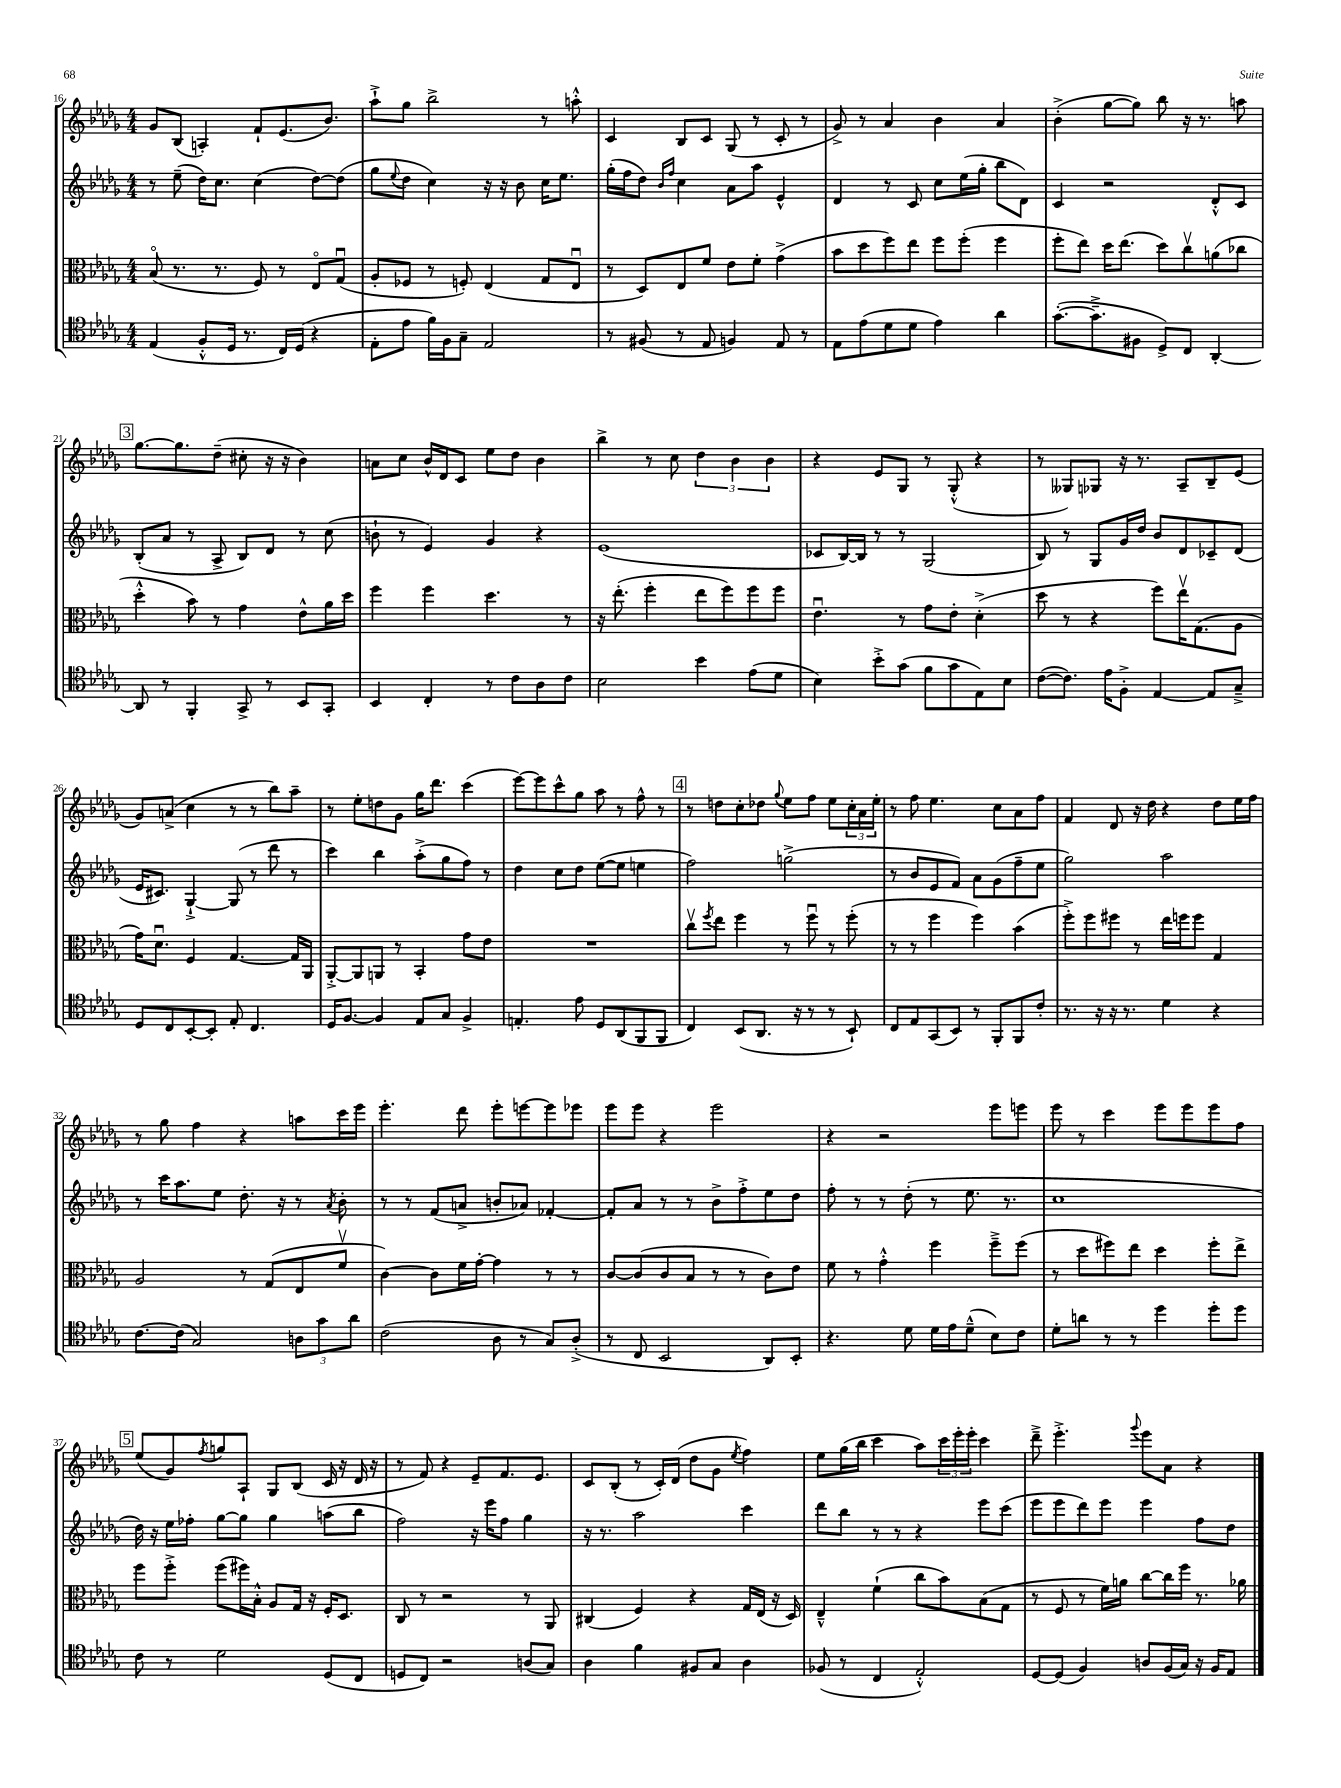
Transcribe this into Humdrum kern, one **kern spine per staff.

**kern	**kern	**kern	**kern
*staff4	*staff3	*staff2	*staff1
*clefC4	*clefC3	*clefG2	*clefG2
*k[b-e-a-d-g-]	*k[b-e-a-d-g-]	*k[b-e-a-d-g-]	*k[b-e-a-d-g-]
*M4/4	*M4/4	*M4/4	*M4/4
(4E-	(8B-o	8r	8g-
.	8.r	(8ee-~	(8B-
8F'^^	.	16dd-)	4A')
.	8.r	8.cc	.
16D-	.	.	.
8.r	.	.	.
.	8F)	(4cc	8f`
16C)	8r	.	(8.e-
(16D-	.	.	.
4r	8E-o	[8dd-)	.
.	.	.	8.b-)
.	(8G-u	(8dd-]	.
=	=	=	=
8E-'	8A-'	8gg-	8aa-`^
.	.	8qqee-	.
8e-	8F-	8dd-	8gg-
16f)	8r	4cc)	2bb-^
16F	.	.	.
8G-~	8F')	.	.
2E-	(4E-	16r	.
.	.	16r	.
.	.	8b-	.
.	8G-	16cc	8r
.	.	8.ee-	.
.	8E-u	.	8aa'^^
=	=	=	=
8r	8r	(16gg-'	4c
.	.	16ff	.
(8F#	8D-)	8dd-)	.
.	.	16qqb-	.
.	.	16qqff	.
8r	8E-	4cc	8B-
8E-	8f	.	8c
4F)	8e-	8a-	(8G-
.	8f'	8aa-	8r
8E-	(4g-^	4e-^^	8c'
8r	.	.	8r
=	=	=	=
8E-	8b-	4d-	8g-^)
(8e-	8dd-	.	8r
8d-	8ff)	8r	4a-
8d-	8ee-	8c	.
4e-)	8ff	8cc	4b-
.	(8ff'	(16ee-	.
.	.	16gg-'	.
4a-	4ff	8bb-	4a-
.	.	8d-)	.
=	=	=	=
([8.g-'	8ff'	4c	(4b-'^
.	8ee-)	.	.
8.g-~^]	.	.	.
.	16dd-	2r	[8gg-
.	(8.ee-	.	.
8F#	.	.	8gg-])
8D-^)	8dd-)	.	8bb-
8C	8ccv	.	16r
.	.	.	8.r
[4AA-'	(8a	8d-'^^	.
.	8cc-	8c	8aa
=	=	=	=
8AA-]	4dd-'^^	(8B-'	[8.gg-
8r	.	8a-	.
.	.	.	8.gg-]
4FF'	8b-)	8r	.
.	8r	8A-^	(8dd-~
8GG-^	4g-	8B-)	8cc#'
8r	.	8d-	16r
.	.	.	16r
8BB-	8e-^^	8r	4b-)
8GG-'	16a-	(8cc	.
.	16dd-	.	.
=	=	=	=
4BB-	4ff	8b`	8a
.	.	8r	8cc
4C'	4ff	4e-)	16b-^^
.	.	.	16d-
.	.	.	8c
8r	4.dd-	4g-	8ee-
8c	.	.	8dd-
8A-	.	4r	4b-
8c	8r	.	.
=	=	=	=
2B-	16r	(1e-	4bb-^
.	(8.ee-'	.	.
.	4ff'	.	8r
.	.	.	8cc
4b-	8ee-	.	6dd-
.	8ff)	.	.
.	.	.	6b-
(8e-	8ff	.	.
.	.	.	6b-
8d-	8ff	.	.
=	=	=	=
4B-)	4.e-u	8c-	4r
.	.	[16B-)	.
.	.	16B-]	.
8b-'^	.	8r	8e-
(8g-	8r	8r	8G-
8f	8g-	(2G-	8r
8g-	8e-'	.	(8G-'^^
8E-)	(4d-'^	.	4r
8B-	.	.	.
=	=	=	=
([8c	8dd-	8B-)	8r
8.c])	8r	8r	8G--)
.	4r	8G-	8G-
16e-	.	.	.
8F'^	.	16g-	16r
.	.	16dd-	8.r
[4E-	8ff)	8b-	.
.	16ee-v	8d-	8A-~
.	(8.G-	.	.
8E-]	.	8c-~	8B-~
8G-~^	8A-	(8d-	(8e-
=	=	=	=
8D-	16g-)	16e-	8g-)
.	8.d-u	8.c#)	.
8C	.	.	(8a^
[8BB-'	4F	[4G-`^	4cc
8BB-']	.	.	.
8E-'	[4.G-	(8G-]	8r
4.C	.	8r	8r
.	.	8ddd-	8bb-)
.	16G-]	8r	8aa-~
.	16AA-	.	.
=	=	=	=
16D-	[8AA-'^	4ccc)	8r
[8.F	.	.	.
.	8AA-]	.	8ee-'
4F]	8AA	4bb-	8dd
.	8r	.	8g-
8E-	4BB-'	(8aa-'^	16gg-
.	.	.	8.ddd-
8G-	.	8gg-	.
4F^	8g-	8ff)	(4ccc
.	8e-	8r	.
=	=	=	=
4.E'	1r	4dd-	[8eee-)
.	.	.	8eee-]
.	.	8cc	8ccc^^
8e-	.	8dd-	8gg-
8D-	.	([8ee-	8aa-
(8AA-	.	8ee-]	8r
8FF	.	4ee	8ff^^
8FF	.	.	8r
=	=	=	=
4C)	8ccv	2ff)	8r
.	8qff	.	.
.	8ee-	.	8dd
(8BB-	4ff	.	8cc'
8.AA-	.	.	8dd-
.	.	.	8qqgg-
.	8r	(2gg^	8ee-
16r	.	.	.
8r	8ffu	.	8ff
8r	8r	.	8ee-
8BB-`)	(8ff'	.	24cc'
.	.	.	24a-
.	.	.	24ee-'
=	=	=	=
8C	8r	8r	8r
8E-	8r	8b-	8ff
(8GG-	4ff	8e-	4.ee-
8BB-)	.	8f)	.
8r	4ff)	8a-	.
8FF'	.	(8g-	8cc
8FF	(4b-	8ff~	8a-
8c'	.	8ee-	8ff
=	=	=	=
8.r	8ff'^)	2gg-)	4f
.	8ff	.	.
16r	.	.	.
16r	8ff#	.	8d-
8.r	.	.	.
.	8r	.	16r
.	.	.	16dd-
4d-	16ee-	2aa-	4r
.	16ff	.	.
.	8ff	.	.
4r	4G-	.	8dd-
.	.	.	16ee-
.	.	.	16ff
=	=	=	=
[8.c	2A-	8r	8r
.	.	16ccc	8gg-
(16c]	.	8.aa-	.
2G-)	.	.	4ff
.	.	8ee-	.
.	8r	8.dd-'	4r
.	(8G-	.	.
.	.	16r	.
12A	8E-	8r	8aa
12g-	.	.	.
.	.	8qa-	.
.	8fv	8b-'	16ccc
12a-	.	.	.
.	.	.	16eee-
=	=	=	=
(2c	[4c)	8r	4.eee-'
.	.	8r	.
.	8c]	(8f	.
.	16f	8a^	8ddd-
.	[16g-'	.	.
8A-	4g-]	8b'	8eee-'
8r	.	8a-)	[8eee
8G-)	8r	[4f-'	8eee]
(8A-'^	8r	.	8eee-
=	=	=	=
8r	[8c	8f-']	8eee-
8C	(8c]	8a-	8eee-
2BB-	8c	8r	4r
.	8B-	8r	.
.	8r	8b-^	2eee-
.	8r	8ff'^	.
8AA-)	8c)	8ee-	.
8BB-'	8e-	8dd-	.
=	=	=	=
4.r	8f	8ff'	4r
.	8r	8r	.
.	4g-'^^	8r	2r
8d-	.	(8dd-'	.
16d-	4ff	8r	.
16e-	.	.	.
(8d-~^^	.	8.ee-	.
8B-)	8ff~^	.	8eee-
.	.	8.r	.
8c	(8ff	.	8eee
=	=	=	=
8d-'	8r	1cc	8eee-
8a	8dd-	.	8r
8r	8ff#)	.	4ccc
8r	8ee-	.	.
4dd-	4dd-	.	8eee-
.	.	.	8eee-
8dd-'	8ff#'	.	8eee-
8dd-	8ee-^	.	8ff
=	=	=	=
8c	8ff	16dd-)	(8ee-
.	.	16r	.
8r	8ff'^	16ee-	8g-)
.	.	16ff-'	.
.	.	.	8qff
2d-	(8ff	[8gg-	8gg
.	16ff#)	8gg-]	8A-`
.	16B-'^^	.	.
.	8A-	4gg-	8G-
.	16G-	.	(8B-
.	16r	.	.
(8D-	16F'	(8aa	16c
.	8.D-	.	16r
8C	.	8bb-	16d-
.	.	.	16r
=	=	=	=
8D	8C	2ff)	8r
8C)	8r	.	8f)
2r	2r	.	4r
.	.	16r	8e-~
.	.	16eee-	.
.	.	8ff	8.f
(8A	8r	4gg-	.
.	.	.	8.e-
8G-)	8AA-	.	.
=	=	=	=
4A-	(4C#	16r	8c
.	.	8.r	.
.	.	.	(8B-'
4f	4F)	2aa-	8r
.	.	.	16c')
.	.	.	(16d-
8F#	4r	.	8dd-
8G-	.	.	8g-
.	.	.	8qee-
4A-	16G-	4ccc	4ff)
.	(16E-	.	.
.	16r	.	.
.	16D-)	.	.
=	=	=	=
(8F-	4E-~^^	8ddd-	8ee-
8r	.	8bb-	(16gg-
.	.	.	16bb-
4C	(4f`	8r	4ccc
.	.	8r	.
2E-'^^)	8cc	4r	8aa-)
.	8b-)	.	24ccc
.	.	.	24eee-'
.	.	.	24eee-'
.	(8B-	8eee-	4ccc
.	8G-	(8ccc	.
=	=	=	=
[8D-	8r	8eee-	8ddd-~^
(8D-]	8F	8eee-	4.eee-'^
4F)	8r	8ddd-)	.
.	16f)	8eee-	.
.	16a	.	.
.	.	.	8qqggg-
8A	[8cc	4eee-	8eee-
(16F	16cc]	.	8a-
16G-)	16ff	.	.
16r	8.r	8ff	4r
16F	.	.	.
8E-	.	8dd-	.
.	16a-	.	.
==	==	==	==
*-	*-	*-	*-
